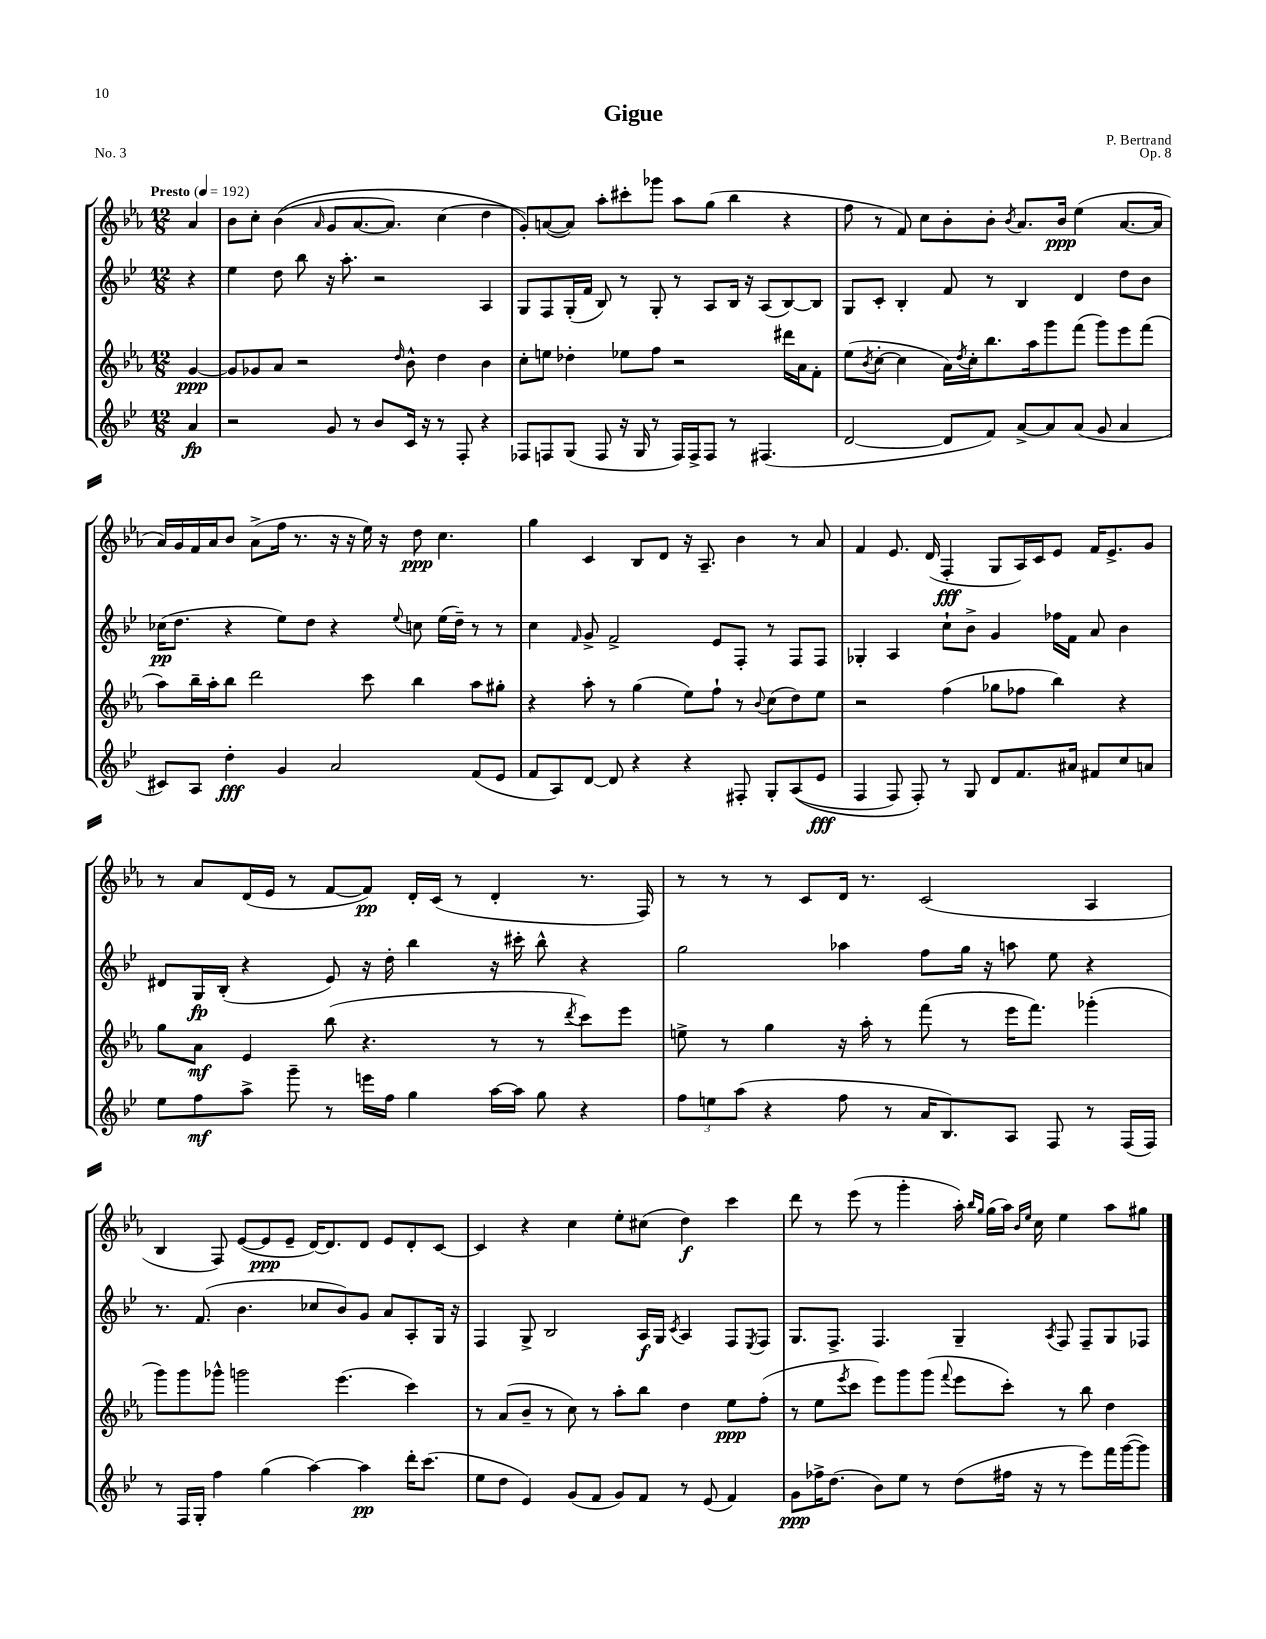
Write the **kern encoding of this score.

**kern	**kern	**kern	**kern
*staff4	*staff3	*staff2	*staff1
*clefG2	*clefG2	*clefG2	*clefG2
*k[b-e-]	*k[b-e-a-]	*k[b-e-]	*k[b-e-a-]
*M12/8	*M12/8	*M12/8	*M12/8
*MM192	*MM192	*MM192	*MM192
4a	[4g	4r	4a-
=	=	=	=
2r	8g]	4ee-	8b-
.	8g-	.	8cc'
.	8a-	8dd	&((4b-
.	2r	8bb-	.
.	.	.	16qqa-
8g	.	16r	8g
.	.	8.aa'	.
8r	.	.	[8.a-
8b-	.	2r	.
.	.	.	8.a-])
.	16qqdd	.	.
16c	8b-^^	.	.
16r	.	.	.
8r	4dd	.	(4cc
8F'	.	.	.
4r	4b-	4A	4dd
=	=	=	=
8F-	8cc'	8G	8g')&)
8F	8ee	8F	([8a
(8G	4dd-'	(16G'	8a])
.	.	16f	.
8F	.	8B-)	8aa-'
16r	8ee-	8r	8ccc#'
16G	.	.	.
8r	8ff	8G'	8ggg-
16F)	2r	8r	8aa-
16F^	.	.	.
8F	.	8A	(8gg
8r	.	16B-	4bb-
.	.	16r	.
(4.F#	.	(8A	.
.	16ddd#	[8B-)	4r
.	16a-	.	.
.	8f'	8B-]	.
=	=	=	=
[2d	(8ee-	8G	8ff
.	8qb-	.	.
.	[8cc'	8c'	8r
.	4cc]	4B-'	8f)
.	.	.	8cc
8d]	16a-)	8f	8b-'
.	8qdd	.	.
.	16cc'	.	.
8f)	8.bb-	8r	8b-'
.	.	.	8qb-
[8a^	.	4B-	8.a-
.	16aa-	.	.
8a]	8ggg	.	.
.	.	.	16b-
(8a	(8fff	4d	(4ee-
8g	8ggg)	.	.
4a	8eee-	8dd	[8.a-
.	(8fff	8b-	.
.	.	.	16a-]
=	=	=	=
8c#)	8aa-)	(16cc-	16a-)
.	.	8.dd	16g
8A	16bb-~	.	16f
.	16aa-'	.	16a-
4dd'	8bb-	4r	8b-
.	2ddd	.	(8a-^
4g	.	8ee-)	16ff
.	.	.	8.r
.	.	8dd	.
2a	.	4r	16r
.	.	.	16r
.	8ccc	.	16ee-)
.	.	.	16r
.	.	8qqee-	.
.	4bb-	8cc	8dd
.	.	(16ee-	4.cc
.	.	16dd~)	.
(8f	8aa-	8r	.
8e-	8gg#'	8r	.
=	=	=	=
8f	4r	4cc	4gg
8A)	.	.	.
.	.	16qqf	.
[8d	8aa-'	8g^	4c
8d]	8r	2f^	.
4r	(4gg	.	8B-
.	.	.	8d
4r	8ee-)	.	16r
.	.	.	8.A-~
.	8ff`	8e-	.
8F#'	8r	8F'	4b-
.	8qqb-	.	.
8G'	(8cc	8r	.
&((8A	8dd)	8F	8r
8e-	8ee-	8F	8a-
=	=	=	=
4F	2r	4G-'	4f
8F)	.	4A	8.e-
8F'&)	.	.	.
.	.	.	(16d
8r	(4ff	8cc`	4F'
8G	.	8b-^	.
8d	8gg-	4g	8G
8.f	8ff-	.	16A-)
.	.	.	16c
.	4bb-)	16ff-	8e-
16a#	.	16f	.
8f#	.	8a	16f
.	.	.	8.e-^
8cc	4r	4b-	.
8a	.	.	8g
=	=	=	=
8ee-	8gg	8d#	8r
8ff	8a-	16G	8a-
.	.	(16B-'	.
8aa^	4e-	4r	(16d
.	.	.	16e-
8ggg~	.	.	8r
8r	(8bb-	8e-)	[8f
16eee	4.r	16r	8f])
16ff	.	16dd'	.
4gg	.	4bb-	16d'
.	.	.	(16c
.	.	.	8r
[16aa	8r	16r	4d'
16aa]	.	16ccc#'	.
8gg	8r	8bb-^^	.
.	8qddd	.	.
4r	8ccc)	4r	8.r
.	8eee-	.	.
.	.	.	16F)
=	=	=	=
12ff	8ee^	2gg	8r
12ee	.	.	.
.	8r	.	8r
(12aa	.	.	.
4r	4gg	.	8r
.	.	.	8c
8ff	16r	4aa-	16d
.	16aa-'	.	8.r
8r	8r	.	.
16a	(8fff	8ff	(2c
8.B-)	.	.	.
.	8r	16gg	.
.	.	16r	.
8A	16eee-	8aa	.
.	8.fff)	.	.
8F	.	8ee-	.
8r	(4ggg-'	4r	4A-
(16F	.	.	.
16F)	.	.	.
=	=	=	=
8r	8ggg)	8.r	4B-
16F	8ggg	.	.
16G'	.	(8.f	.
4ff	8ggg-^^	.	8F)
.	2ggg	4.b-	([8e-
(4gg	.	.	8e-]
.	.	.	8e-~
[4aa)	.	8cc-	[16d)
.	.	.	8.d]
.	(4.eee-	8b-)	.
4aa]	.	8g	8d
.	.	8a	8e-
16ddd'	4ccc)	8A'	8d'
(8.ccc	.	.	.
.	.	16G	[8c
.	.	16r	.
=	=	=	=
8ee-	8r	4F	4c]
8dd	(8a-	.	.
4e-)	8b-~	8G^	4r
.	8r	2B-	.
(8g	8cc)	.	4cc
8f	8r	.	.
8g)	8aa-'	.	8ee-'
8f	8bb-	16A	(8cc#
.	.	16G	.
.	.	8qc	.
8r	4dd	4A	4dd)
(8e-	.	.	.
4f)	8ee-	8F	4ccc
.	.	8qE-	.
.	(8ff'	8F	.
=	=	=	=
8g	8r	8.G	8ddd
16ff-^	8ee-	.	8r
(8.dd	.	8.F^	.
.	8qeee-	.	.
.	8ccc	.	(8eee-
8b-)	8eee-)	4.F	8r
8ee-	8ggg	.	4ggg'
8r	(8ggg	.	.
.	8qqfff	.	.
(8dd	8eee-	4G~	16aa-')
.	.	.	16qqbb-
.	.	.	16qqgg
.	.	.	(16gg
16ff#	8ccc')	.	16aa-)
.	.	.	16qqb-
.	.	.	16qqee-
16r	.	.	16cc
.	.	8qA	.
8r	8r	8F	4ee-
8eee-)	8bb-	8F~	.
16fff	4dd	8G	8aa-
([16ggg	.	.	.
8ggg])	.	8F-	8gg#
==	==	==	==
*-	*-	*-	*-
